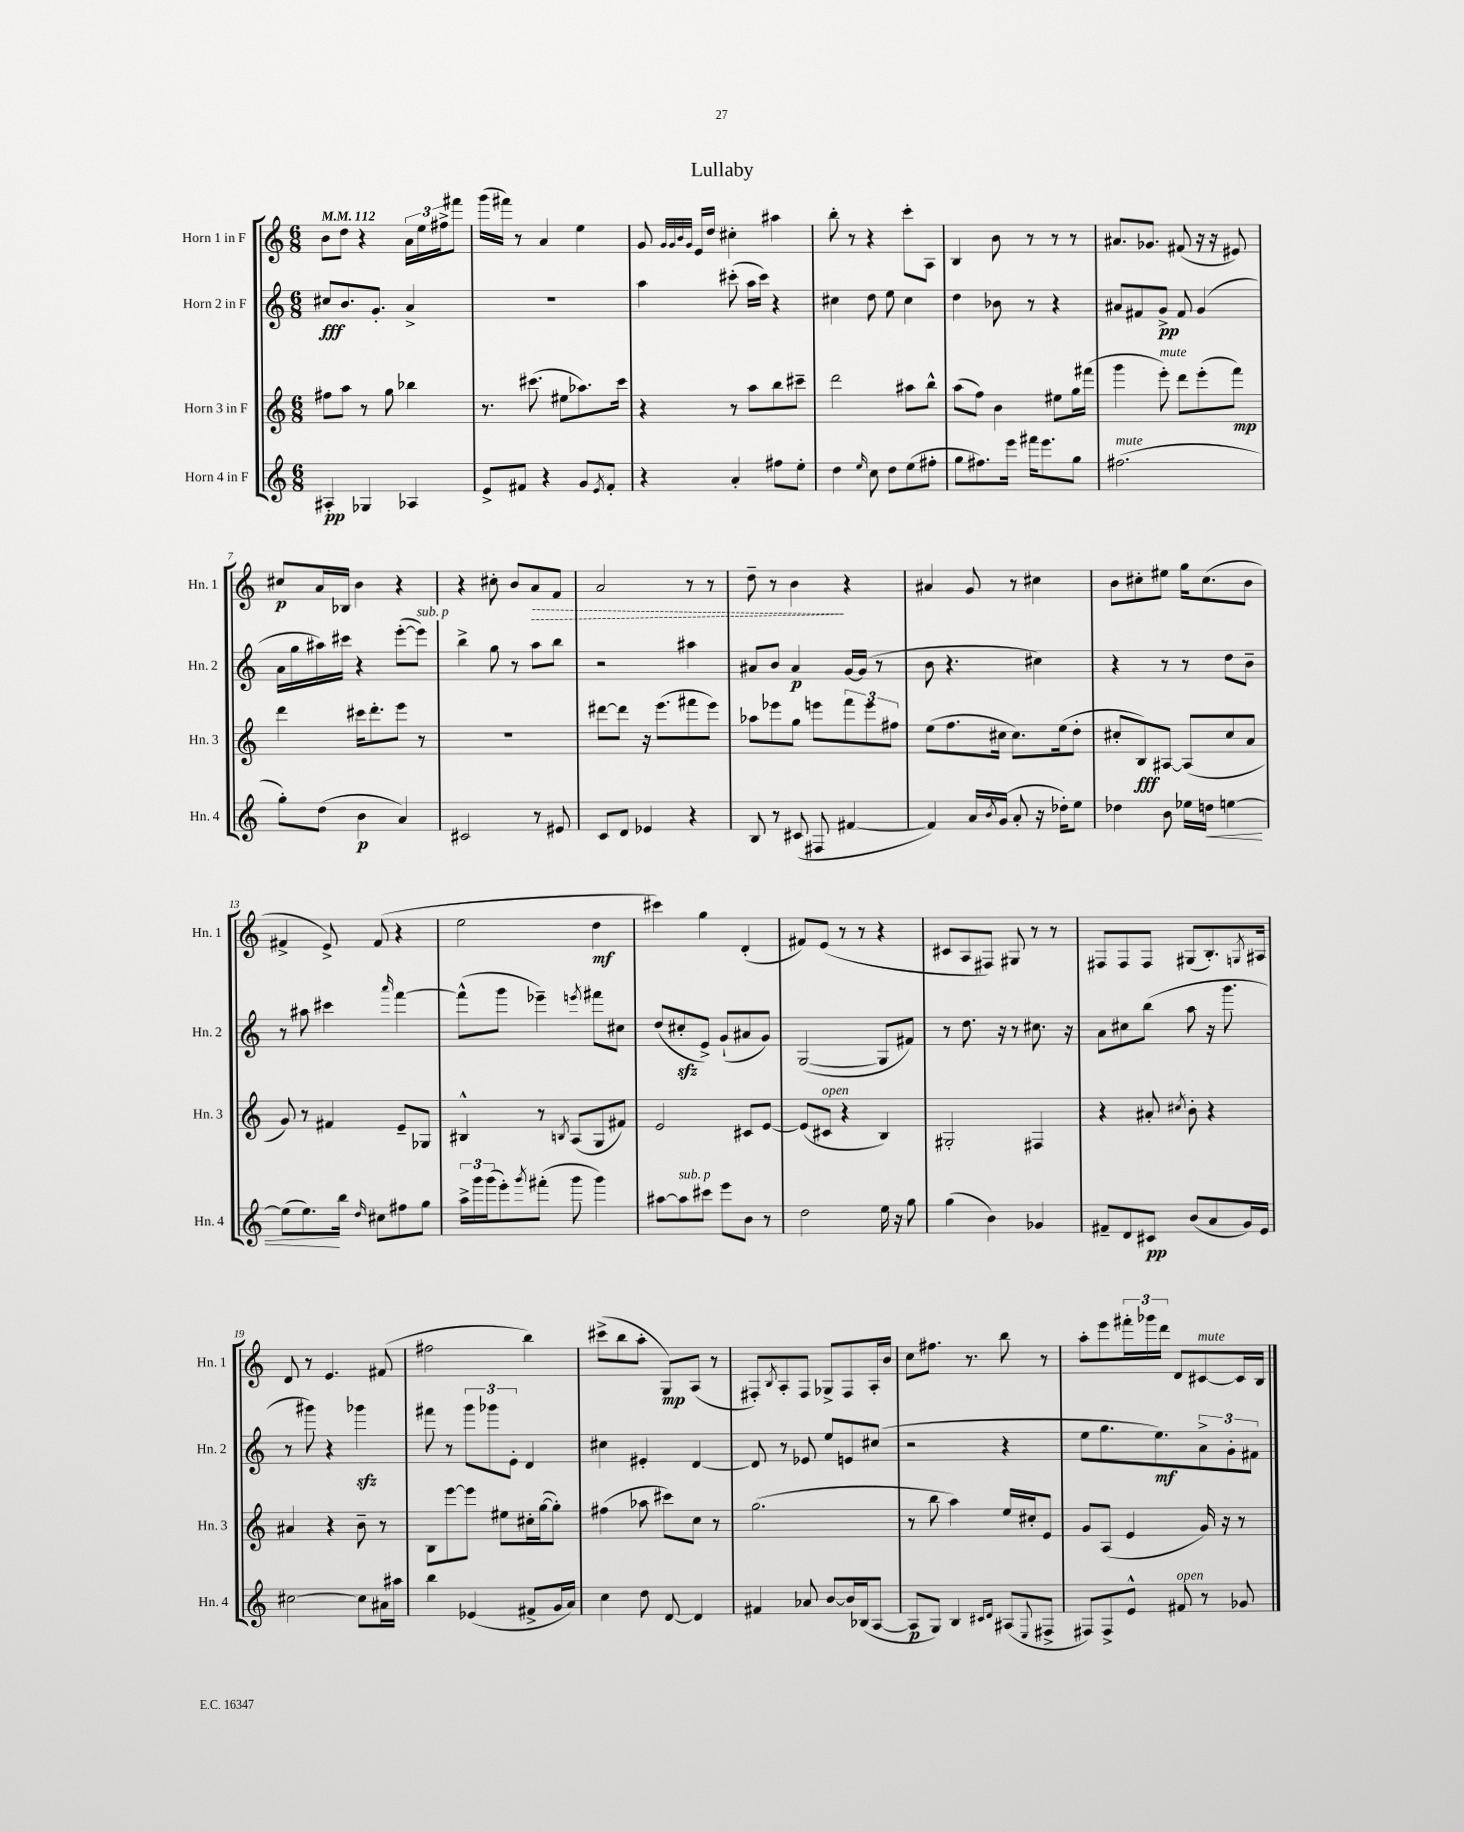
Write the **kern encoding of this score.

**kern	**kern	**kern	**kern
*staff4	*staff3	*staff2	*staff1
*clefG2	*clefG2	*clefG2	*clefG2
*k[]	*k[]	*k[]	*k[]
*M6/8	*M6/8	*M6/8	*M6/8
*MM112	*MM112	*MM112	*MM112
4A#'	8ff#	8cc#	8b
.	8aa	8.b	8dd
4G-	8r	.	4r
.	.	8.g'	.
.	8gg	.	.
4A-	4bb-	4a^	24a
.	.	.	24ee
.	.	.	24ff#^
.	.	.	8fff#
=	=	=	=
8e^	8.r	2.r	(16ggg
.	.	.	16fff#)
8f#	.	.	8r
.	(8.ccc#	.	.
4r	.	.	4a
.	8ee#	.	.
8g	8.aa-)	.	4ee
8qe	.	.	.
8f#'	.	.	.
.	16ccc#	.	.
=	=	=	=
4r	4r	4aa	8g
.	.	.	32qqg
.	.	.	32qqg
.	.	.	32qqb
.	.	.	32qqg
.	.	.	16e
.	.	.	16dd
4a'	8r	(8ccc#'	4cc#'
.	8aa	16aa	.
.	.	16ccc#)	.
8ff#	8bb	4r	4aa#
8ee'	8ccc#~	.	.
=	=	=	=
4dd	2ddd	4cc#	8bb'
.	.	.	8r
16qqee	.	.	.
8cc	.	8dd	4r
8dd	.	8ee	.
(8ee	8aa#	4cc#	8ccc'
8ff#'	8bb^^	.	8A
=	=	=	=
8gg	(8aa	4dd	4B
8.ff#)	8ff)	.	.
.	4b	8b-	8b
16eee	.	.	.
16fff#	.	8r	8r
8.eee	.	.	.
.	8ee#	4r	8r
8gg	16gg	.	8r
.	(16fff#	.	.
=	=	=	=
(2.ff#	4ggg	8a#	8.a#
.	.	8f#	.
.	.	.	8.g-
.	8eee')	8g^	.
.	8ddd	8f#	(8f#
.	(8eee'	(4g	16r
.	.	.	16r
.	8fff)	.	8e#)
=	=	=	=
8gg')	4ddd	16a	8cc#
.	.	16gg	.
(8dd	.	16aa#)	16a
.	.	16ccc#	16B-
4b	16ccc#	4r	4b
.	8.ddd'	.	.
4a)	8eee	([8eee'	4r
.	8r	8eee])	.
=	=	=	=
2c#	2.r	4bb^	4r
.	.	8gg	8cc#'
.	.	8r	8b
8r	.	8aa	8a
8e#	.	8bb	8f
=	=	=	=
8c	[8ddd#	2r	2a
8d	8ddd#]	.	.
4e-	16r	.	.
.	(8.eee	.	.
4r	8fff#	4aa#	8r
.	8eee)	.	8r
=	=	=	=
8B	8aa-	8a#	8dd~
8r	8eee-	8b	8r
(8c#	8gg	4a#	4b
8F#	8eee	.	.
[4f#	12fff	[16g	4r
.	.	(16g]	.
.	12eee	.	.
.	.	8r	.
.	12ff#	.	.
=	=	=	=
4f#])	(8ee	8b	4a#
.	8.ff	4.r	.
16a	.	.	8g
8qb	.	.	.
(16g	16cc#	.	.
8a'	8.cc#)	.	8r
16r	.	4cc#)	4cc#
16dd-')	(16ee	.	.
8ee	8dd'	.	.
=	=	=	=
4dd-	8cc#'	4r	8b
.	8B)	.	8cc#'
8b	[8A#	8r	8ee#
16ee-	(8A#]	8r	16gg
16dd	.	.	(8.cc#
[4ee	8cc#	8dd	.
.	8a	8b~	8b
=	=	=	=
(8ee]	8g)	8r	4f#^
8.ee)	8r	8aa#	.
.	4f#	4ccc#	8e^)
16bb	.	.	.
16qqdd	.	.	.
8cc#	.	.	(8f#
.	.	16qqaaa	.
8ff#	8e~	[4fff	4r
8gg	8G-	.	.
=	=	=	=
24aa^	4B#^^	(8fff^^]	2ee
24ggg	.	.	.
(24ggg	.	.	.
8eee')	.	8ggg	.
8qggg	.	.	.
(8fff#'	8r	4eee-~)	.
.	8qB	.	.
8ggg	(8A	.	.
.	.	8qeee	.
4ggg)	8G	8fff#	4dd
.	8f#)	8cc#	.
=	=	=	=
[8aa#	2e	(8dd	4ccc#)
8aa#]	.	8cc#'	.
8ccc#	.	8e^)	4gg
8eee	.	(8g`	.
8b	8c#	8a#	(4d'
8r	[8e	8g)	.
=	=	=	=
2dd	(8e]	([2G	8f#)
.	8c#	.	(8e
.	4r	.	8r
.	.	.	8r
16ee	4B)	8G]	4r
16r	.	.	.
8gg	.	8f#)	.
=	=	=	=
(4gg	2G#'	8r	8c#
.	.	8.dd	8A
4b)	.	.	8F#)
.	.	16r	.
.	.	8r	8G#
4g-	4F#	8.cc#	8r
.	.	.	8r
.	.	16r	.
=	=	=	=
8f#~	4r	8a	8F#
8d	.	8cc#	8F#
8c#	8a#'	(8bb	8F#
.	8qcc#	.	.
(8b	8b'	8aa	(8G#
8a	4r	16r	8.B')
.	.	8.ggg	.
16g)	.	.	.
.	.	.	8qG
16e	.	.	16A#
=	=	=	=
[2cc#	4a#	8r	8d
.	.	8ggg#)	8r
.	4r	4r	4.e
8cc#]	8b~	4ggg-	.
16a#	8r	.	(8f#
16aa#	.	.	.
=	=	=	=
4bb	8B	8fff#	2ff#
.	[8eee	8r	.
(4e-	8eee]	12ggg	.
.	.	12ggg-	.
.	8ee#	.	.
.	.	12e'	.
8f#^	16cc#'	4d	4bb)
.	([16gg	.	.
16g	8gg'])	.	.
16a)	.	.	.
=	=	=	=
4cc	(4ff#	4cc#	(8ccc#^
.	.	.	8bb
8dd	8aa-	4e#'	8aa'
[8d	8ccc#)	.	8G)
4d]	8cc	[4d	(8A
.	8r	.	8r
=	=	=	=
4f#	(2.gg	8d]	8F#')
.	.	.	8qB
.	.	8r	8A'
8a-	.	8e-	8F#
[8b	.	8ee	8G-^
16b]	.	8e	8F#
(16B-	.	.	.
[8A	.	(8cc#	16A'
.	.	.	16b
=	=	=	=
8A]	8r	2r	8cc
8G)	8bb	.	8.ff#
4B	4aa)	.	.
.	.	.	8.r
16qqc#	.	.	.
16qqd	.	.	.
(8A#	16ee	4r	8bb
.	16cc#'	.	.
8qqE	.	.	.
8F#^	8e	.	8r
=	=	=	=
8F#)	8g	8ee	8aa'
8F#^	(8A	8.gg	8eee
8e^^	4e	.	24fff#'
.	.	.	24ggg-
.	.	8.ee)	.
.	.	.	24ddd
8f#	.	.	8d
8r	16g)	12a^	[8c#
.	16r	.	.
.	.	12g'	.
8g-	8r	.	16c#]
.	.	12f#	.
.	.	.	16B
==	==	==	==
*-	*-	*-	*-
